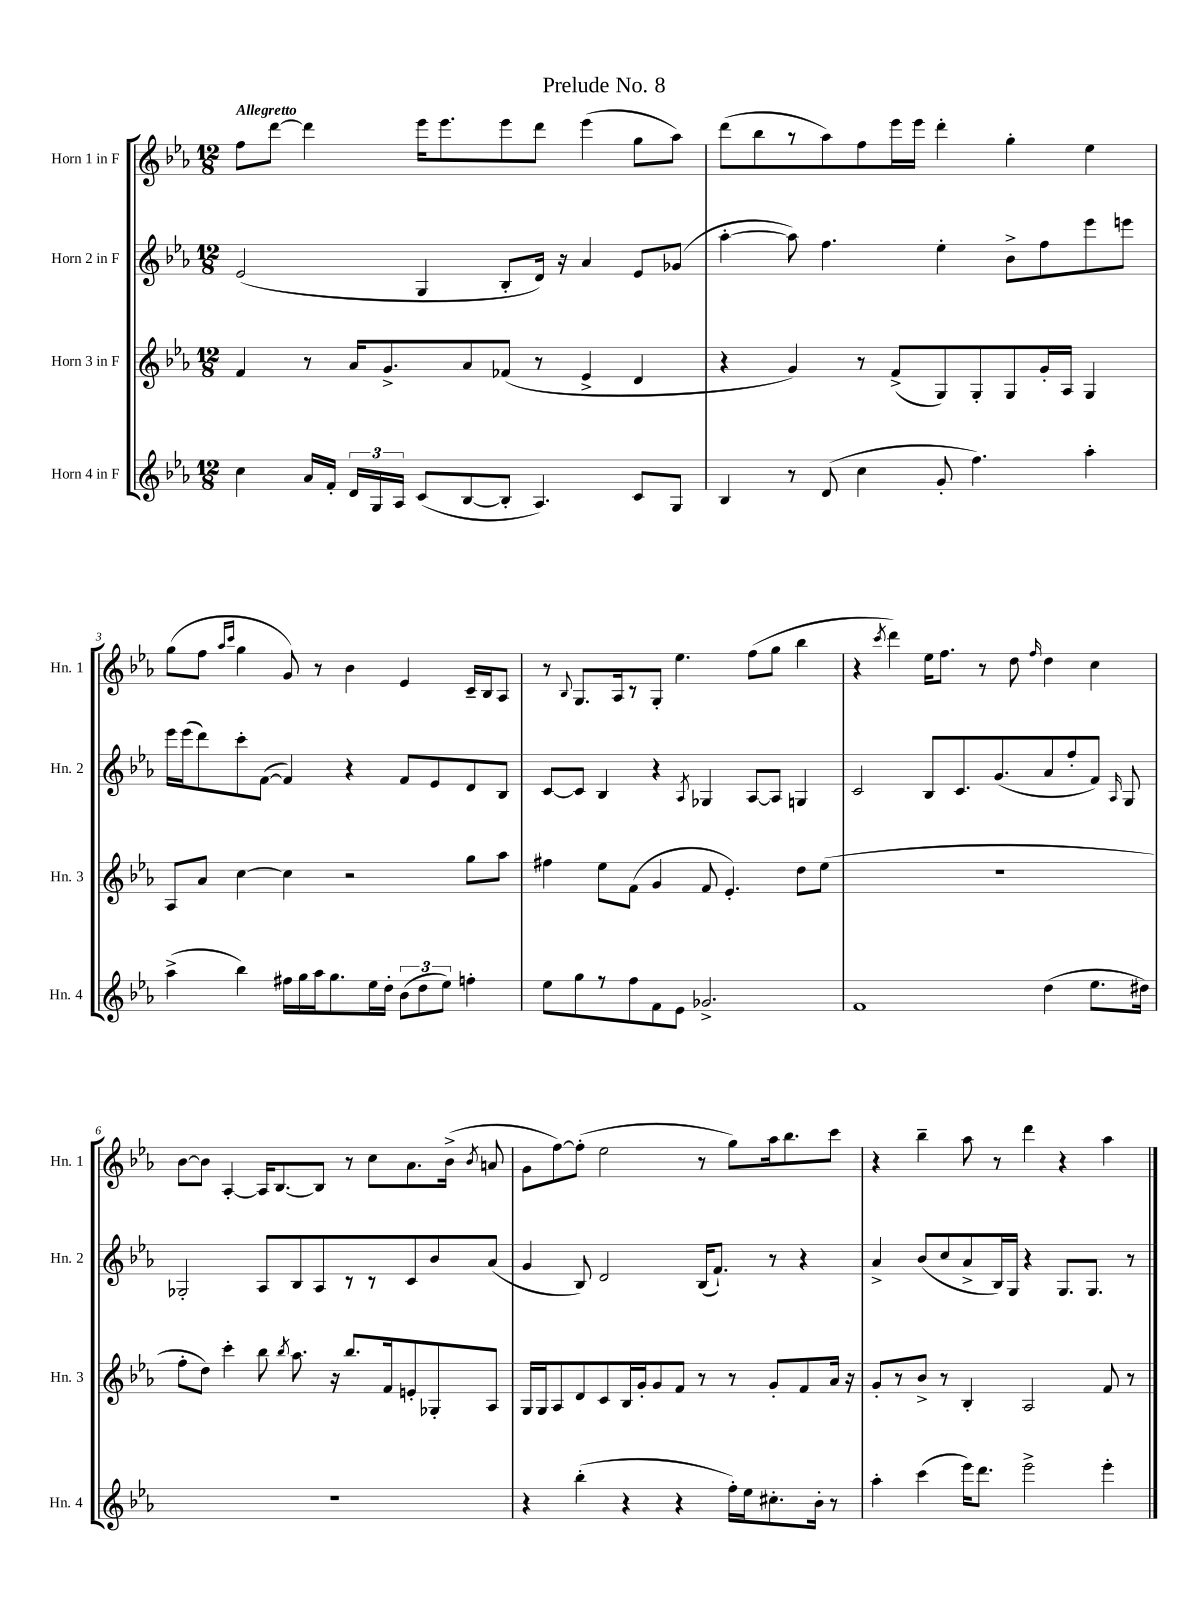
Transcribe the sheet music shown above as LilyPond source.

\header { title = "Prelude No. 8" }
<<
\new StaffGroup <<
\new Staff = "s0" \with { instrumentName = "Horn 1 in F" shortInstrumentName = "Hn. 1" } {
    \clef treble \key ees \major \numericTimeSignature \time 12/8 \tempo "Allegretto"
    \autoBeamOff f''8[ d'''8]~ d'''4 ees'''16[ ees'''8. ees'''8 d'''8] ees'''4( g''8[ aes''8]) |
    d'''8[( bes''8 r8 aes''8) f''8 ees'''16 ees'''16] d'''4-. g''4-. ees''4 |
    g''8[( f''8] \grace { aes''16[ c'''16] } g''4 g'8) r8 bes'4 ees'4 c'16[-- bes16 aes8] |
    r8 \appoggiatura { bes8 } g8.[ aes16 r8 g8]-. ees''4. f''8[( g''8] bes''4 |
    r4 \acciaccatura { c'''8 } d'''4) ees''16[ f''8.] r8 d''8 \grace { f''16 } d''4 c''4 |
    bes'8[~ bes'8] aes4~-. aes16[ bes8.~ bes8] r8 c''8[ aes'8. bes'16]->( \acciaccatura { bes'8 } a'8 |
    g'8[ f''8~) f''8]-.( ees''2 r8 g''8[) aes''16 bes''8. c'''8] |
    r4 bes''4-- aes''8 r8 d'''4 r4 aes''4 \bar "|." |
}
\new Staff = "s1" \with { instrumentName = "Horn 2 in F" shortInstrumentName = "Hn. 2" } {
    \clef treble \key ees \major \numericTimeSignature \time 12/8
    \autoBeamOff ees'2( g4 bes8[-. d'16]) r16 aes'4 ees'8[ ges'8]( |
    aes''4~-. aes''8) f''4. ees''4-. bes'8[-> f''8 ees'''8 e'''8] |
    ees'''16[ ees'''16( d'''8) c'''8-. f'8]~( f'4) r4 f'8[ ees'8 d'8 bes8] |
    c'8[~ c'8] bes4 r4 \acciaccatura { aes8 } ges4 aes8[~ aes8] g4 |
    c'2 bes8[ c'8. g'8.( aes'8 f''8-. f'8]) \grace { aes16 } g8 |
    ges2-. aes8[ bes8 aes8 r8 r8 c'8 bes'8 aes'8]( |
    g'4 bes8) d'2 bes16[( f'8.]-!) r8 r4 |
    aes'4-> bes'8[( c''8 aes'8-> bes16) g16] r4 g8.[ g8.] r8 \bar "|." |
}
\new Staff = "s2" \with { instrumentName = "Horn 3 in F" shortInstrumentName = "Hn. 3" } {
    \clef treble \key ees \major \numericTimeSignature \time 12/8
    \autoBeamOff f'4 r8 aes'16[ g'8.-> aes'8 fes'8]( r8 ees'4-> d'4 |
    r4 g'4) r8 f'8[->( g8) g8-. g8 g'16-. aes16] g4 |
    aes8[ aes'8] c''4~ c''4 r2 g''8[ aes''8] |
    fis''4 ees''8[ f'8]( g'4 f'8 ees'4.-.) d''8[ ees''8]( |
    R1. |
    f''8[-. d''8]) c'''4-. bes''8 \acciaccatura { bes''8 } aes''8. r16 bes''8.[ f'16 e'8-. ges8-. aes8] |
    g16[ g16 aes8 d'8 c'8 bes16 g'16-. g'8 f'8] r8 r8 g'8[-. f'8 aes'16] r16 |
    g'8[-. r8 bes'8]-> r8 bes4-. aes2 f'8 r8 \bar "|." |
}
\new Staff = "s3" \with { instrumentName = "Horn 4 in F" shortInstrumentName = "Hn. 4" } {
    \clef treble \key ees \major \numericTimeSignature \time 12/8
    \autoBeamOff c''4 aes'16[ f'16]-. \tuplet 3/2 { d'16[ g16 aes16] } c'8[( bes8~ bes8]-. aes4.) c'8[ g8] |
    bes4 r8 d'8( c''4 g'8-. f''4.) aes''4-. |
    aes''4->( bes''4) fis''16[ g''16 aes''16 g''8. ees''16 d''16]-. \tuplet 3/2 { bes'8[( d''8 ees''8]) } f''4-. |
    ees''8[ g''8 r8 f''8 f'8 ees'8] ges'2.-> |
    f'1 d''4( ees''8.[ dis''16]) |
    R1. |
    r4 bes''4-.( r4 r4 f''16[-.) ees''16 cis''8.-. bes'16]-. r8 |
    aes''4-. c'''4( ees'''16[) d'''8.] ees'''2-> ees'''4-. \bar "|." |
}
>>
>>
